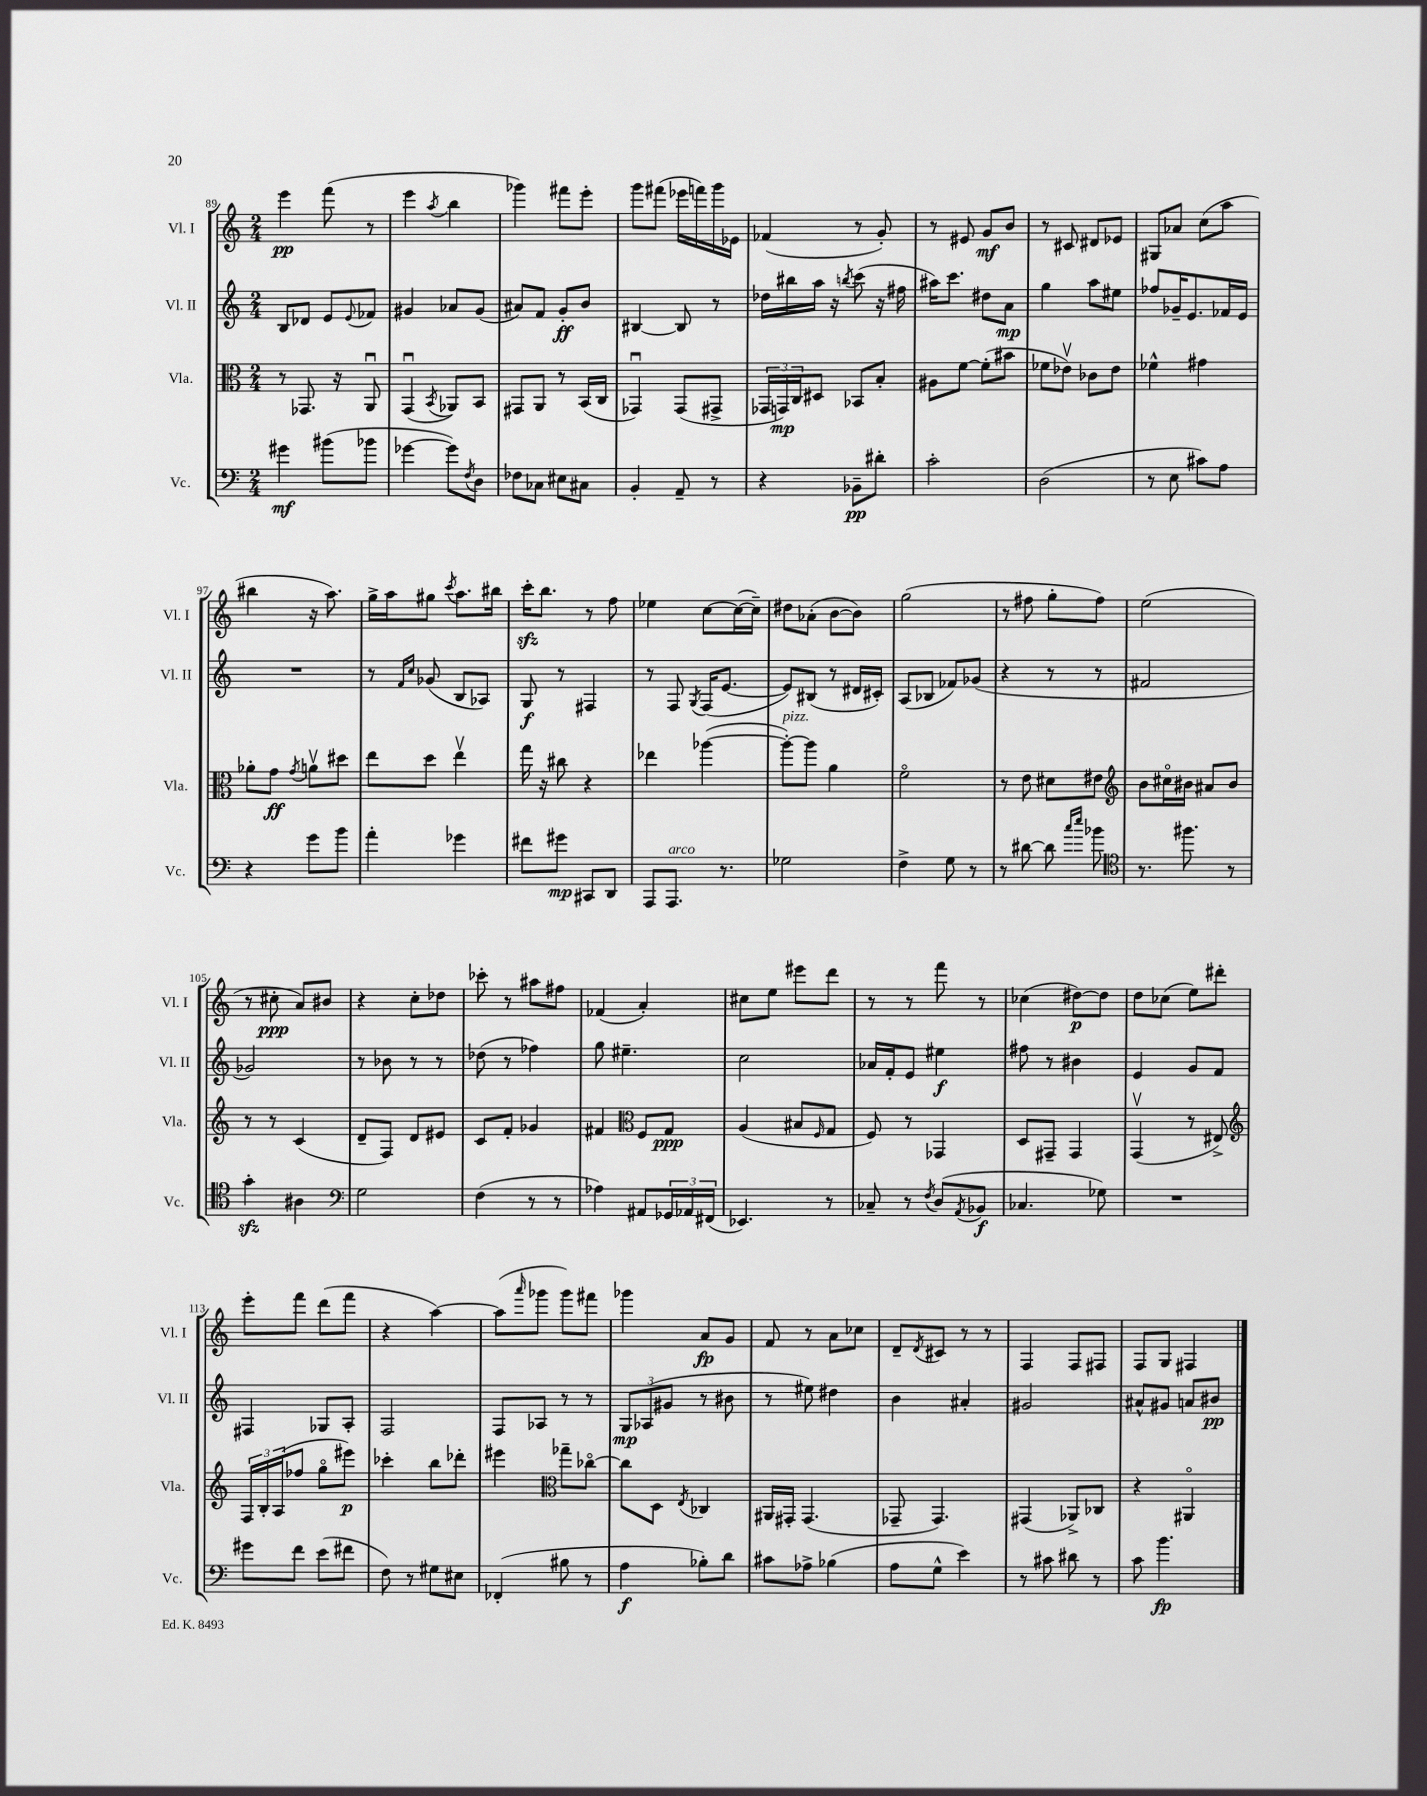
<<
\new StaffGroup <<
\new Staff = "s0" \with { instrumentName = "Vl. I" shortInstrumentName = "Vl. I" } {
    \clef treble \key c \major \numericTimeSignature \time 2/4
    e'''4\pp f'''8( r8 |
    e'''4 \acciaccatura { a''8 } b''4 |
    ges'''4) fis'''8 e'''8-. |
    g'''8 fis'''8( ees'''16 f'''16) g'''16 ees'16 |
    fes'4( r8 g'8-.) |
    r8 eis'8 g'8\mf b'8 |
    r8 cis'8 dis'8 ees'8 |
    gis8 aes'8 c''8( a''8 |
    bis''4 r16 a''8.) |
    g''16-> a''16 gis''8 \acciaccatura { c'''8 } a''8. bis''16 |
    c'''16-.\sfz b''8. r8 f''8 |
    ees''4 c''8~ c''16~( c''16--) |
    dis''8 aes'8-.( b'8~ b'8) |
    g''2( |
    r8 fis''8 g''8-. fis''8) |
    e''2( |
    r8 cis''8-.\ppp a'8) bis'8 |
    r4 c''8-. des''8 |
    ces'''8-. r8 ais''8 fis''8 |
    fes'4( a'4-.) |
    cis''8 e''8 eis'''8 d'''8 |
    r8 r8 f'''8 r8 |
    ces''4( dis''8~\p) dis''8 |
    d''8 ces''8( e''8) dis'''8-. |
    e'''8-. f'''8 d'''8( f'''8 |
    r4 a''4~) |
    a''8( \grace { a'''16 } ges'''8 ges'''8) fis'''8 |
    ges'''4 a'8\fp g'8 |
    f'8 r8 a'8 ces''8 |
    d'8-- \acciaccatura { d'8 } cis'8 r8 r8 |
    f4 f8 fis8 |
    f8 g8 fis4 \bar "|." |
}
\new Staff = "s1" \with { instrumentName = "Vl. II" shortInstrumentName = "Vl. II" } {
    \clef treble \key c \major \numericTimeSignature \time 2/4
    b8 des'8 e'8 \appoggiatura { e'8 } fes'8 |
    gis'4 aes'8 gis'8( |
    ais'8) f'8 g'8-.\ff b'8 |
    bis4~ bis8 r8 |
    des''16 bis''16 a''16 r16 \acciaccatura { b''8 } c'''8( r16 fis''16 |
    ais''16) c'''8. dis''8 a'8\mp |
    g''4 a''8 eis''8 |
    fes''8 ges'16-- e'8. fes'16 e'16 |
    R2 |
    r8 \grace { f'16 c''16 } ges'8( b8 aes8) |
    g8\f r8 fis4 |
    r8 f8 \acciaccatura { g8 } f16( e'8.~ |
    e'8) bis8( r8 dis'16 cis'16-.) |
    a8( bes8 fes'8) ges'8( |
    r4 r8 r8 |
    fis'2 |
    ges'2) |
    r8 bes'8 r8 r8 |
    des''8( r8 fes''4) |
    g''8 eis''4.-- |
    c''2 |
    aes'16 f'16-. e'8 eis''4\f |
    fis''8 r8 bis'4 |
    e'4 g'8 f'8 |
    fis4 ges8 a8-. |
    f2 |
    f8 aes8 r8 r8 |
    \tuplet 3/2 { g8\mp aes8( gis'8 } r8 bis'8 |
    r8 eis''8) dis''4 |
    b'4 ais'4-. |
    gis'2 |
    ais'8-^ gis'8 a'8 bis'8\pp \bar "|." |
}
\new Staff = "s2" \with { instrumentName = "Vla." shortInstrumentName = "Vla." } {
    \clef alto \key c \major \numericTimeSignature \time 2/4
    r8 ges,8. r16 a,8\downbow |
    g,4\downbow( \acciaccatura { b,8 } aes,8) b,8 |
    gis,8 a,8 r8 b,16( c16 |
    ges,4\downbow) ges,8( gis,8-> |
    \tuplet 3/2 { ges,16 g,16\mp) c16 } dis8 bes,8 b8-. |
    ais8 f'8~ f'8-.( bis'8 |
    fes'8 ees'8\upbow) ces'8 ees'8 |
    fes'4-^ gis'4 |
    aes'8-. g'8\ff \acciaccatura { g'8 } a'8\upbow dis''8 |
    e''8 d''8 e''4\upbow |
    g''16 r16 cis''8 r4 |
    ees''4 aes''4~( |
    aes''8~-.^\markup { \italic "pizz." }) aes''8 a'4 |
    f'2\flageolet |
    r8 e'8 dis'8 eis'8 |
    \clef treble b'8 cis''16\flageolet bis'16 ais'8 bis'8 |
    r8 r8 c'4( |
    d'8-- f8) d'8 eis'8 |
    c'8 f'8-. ges'4 |
    fis'4 \clef alto f8 g8\ppp |
    a4( bis8 \grace { f16 } g8 |
    f8) r8 ges,4 |
    d8 gis,8-- gis,4 |
    g,4\upbow( r8 eis8->) |
    \clef treble \tuplet 3/2 { f16 b16-. a16( } fes''8 g''8\flageolet eis'''8\p) |
    ces'''4-. b''8 des'''8-. |
    eis'''4 \clef alto ges''8-- ces''8~\flageolet |
    ces''8 d8 \acciaccatura { e8 } ces4 |
    ais,16 gis,16-. gis,4.( |
    ges,8-- ges,4.) |
    gis,4( aes,8->) ces8 |
    r4 ais,4\flageolet \bar "|." |
}
\new Staff = "s3" \with { instrumentName = "Vc." shortInstrumentName = "Vc." } {
    \clef bass \key c \major \numericTimeSignature \time 2/4
    gis'4\mf bis'8( bes'8 |
    ges'4~ ges'8) \acciaccatura { f8 } d8 |
    fes8 ces8 eis8 cis8 |
    b,4-. a,8-- r8 |
    r4 bes,8--\pp dis'8-. |
    c'2-. |
    d2( |
    r8 e8 cis'8) a8 |
    r4 g'8 b'8 |
    a'4-. ges'4 |
    fis'8 gis'8\mp cis,8 d,8 |
    a,,8 a,,8.^\markup { \italic "arco" } r8. |
    ges2 |
    f4-> g8 r8 |
    r8 dis'8~ dis'8 \grace { c''16 e''16 } bes'8 |
    \clef tenor r8. fis''8. r8 |
    g'4-.\sfz ais4 |
    \clef bass g2 |
    f4( r8 r8 |
    aes4) ais,8 \tuplet 3/2 { ges,16 aes,16 fis,16( } |
    ees,4.) r8 |
    ces8-- r8 \acciaccatura { f8 } d8( \acciaccatura { a,8 } bes,8\f |
    ces4. ges8) |
    R2 |
    gis'8 f'8 e'8( fis'8 |
    f8) r8 gis8 eis8 |
    fes,4-.( bis8 r8 |
    a4\f bes8-.) d'8 |
    cis'8 aes8-> bes4( |
    a8 g8-^ e'4) |
    r8 cis'8 dis'8 r8 |
    c'8 b'4.\fp \bar "|." |
}
>>
>>
\layout { \context { \Score currentBarNumber = #89 } }
